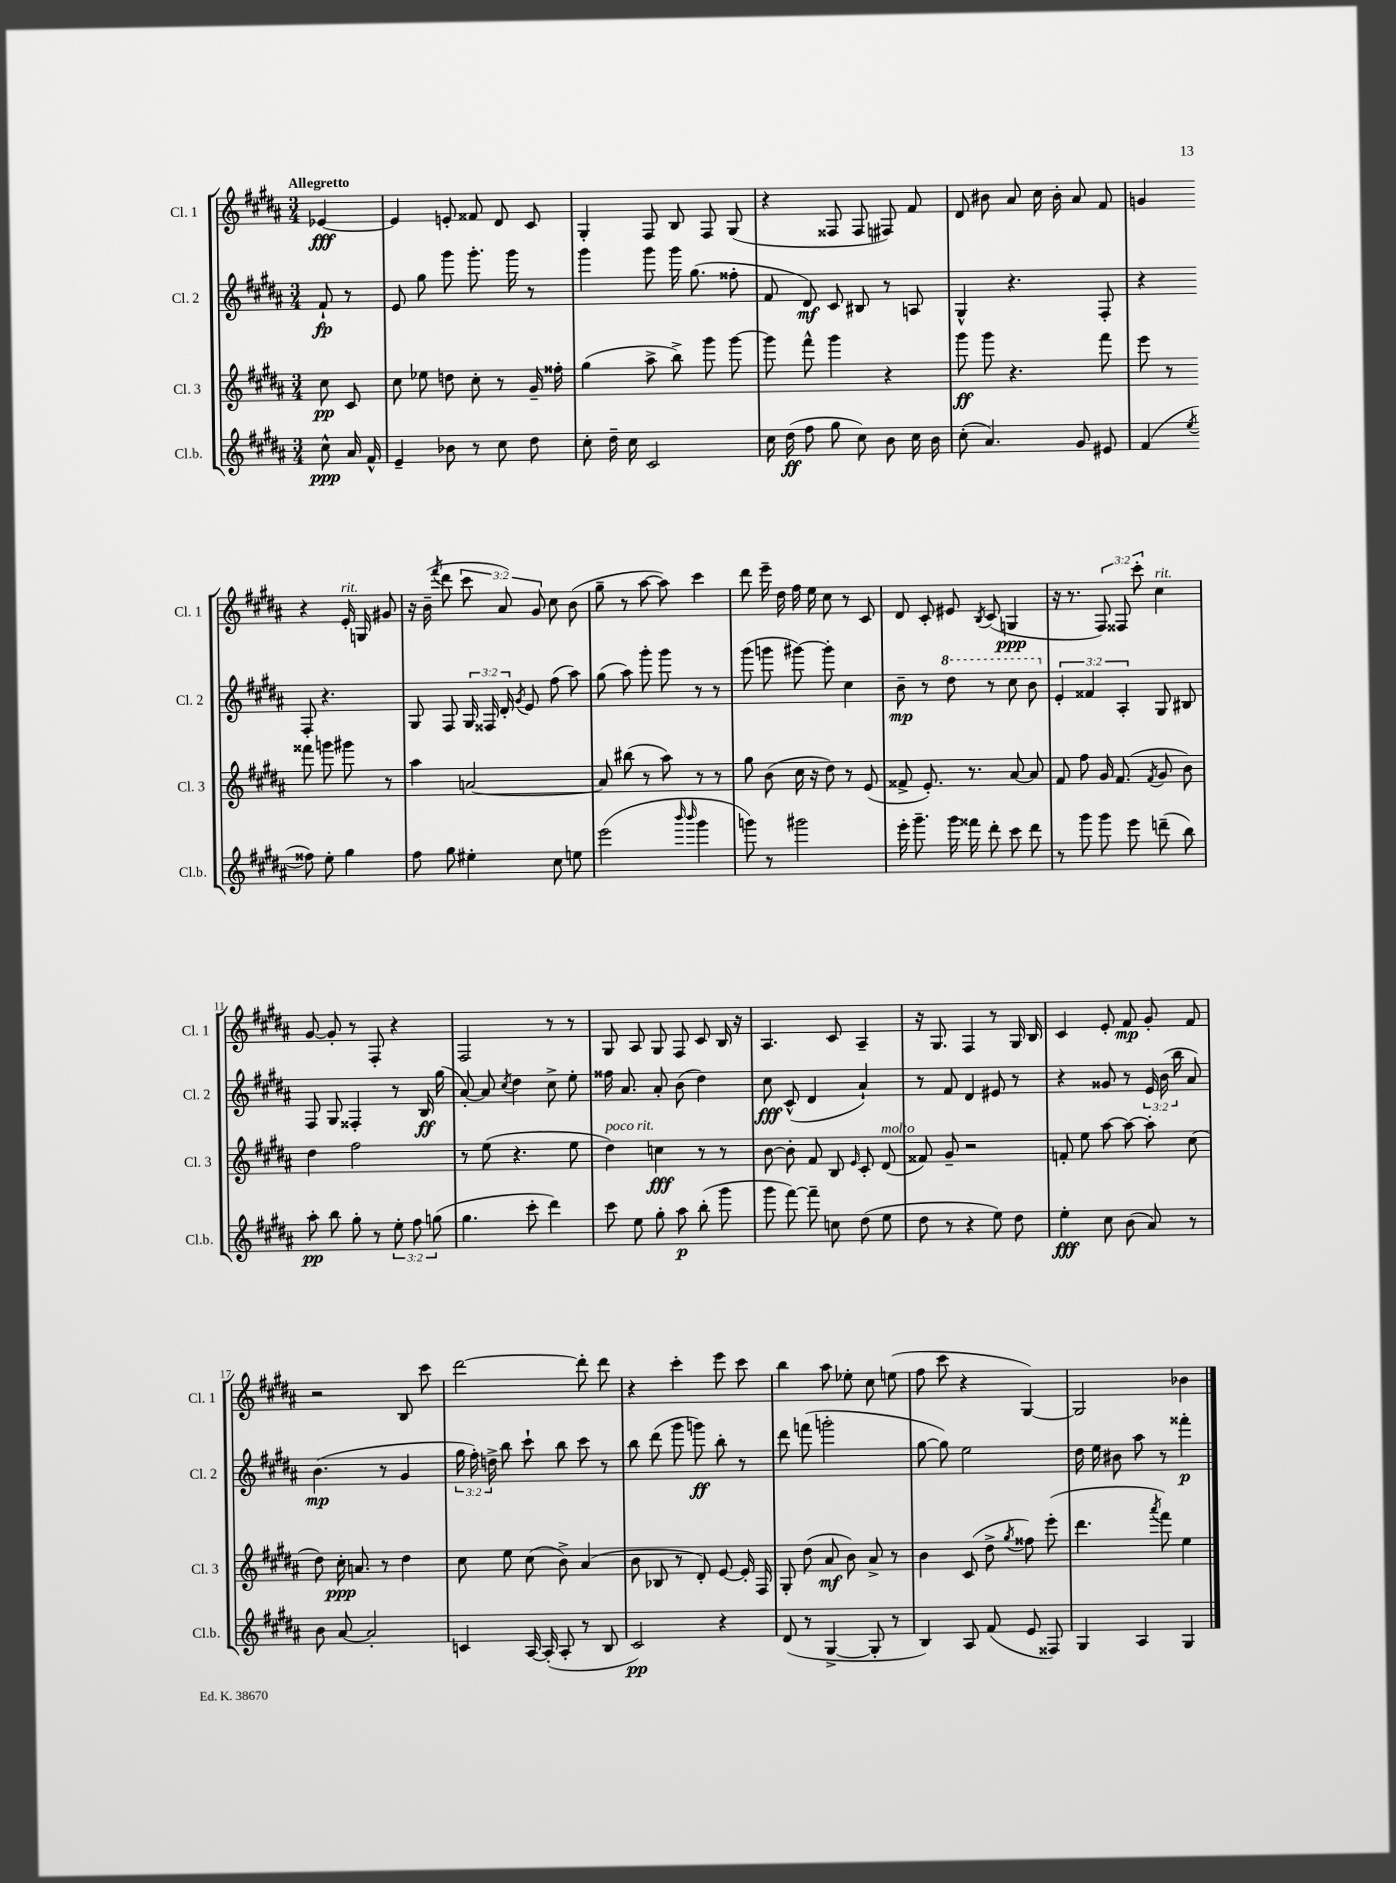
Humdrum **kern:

**kern	**kern	**kern	**kern
*staff4	*staff3	*staff2	*staff1
*clefG2	*clefG2	*clefG2	*clefG2
*k[f#c#g#d#a#]	*k[f#c#g#d#a#]	*k[f#c#g#d#a#]	*k[f#c#g#d#a#]
*M3/4	*M3/4	*M3/4	*M3/4
8cc#^^	8cc#	8f#`	[4e-
16a#	8c#	8r	.
16f#^^	.	.	.
=	=	=	=
4e~	8cc#	8e	4e-]
.	8ee-	8gg#	.
8b-	8dd	8ggg#	8e'
8r	8cc#'	8.ggg#'	8f##
8cc#	8r	.	8d#
.	.	16ggg#	.
8dd#	16g#~	8r	8c#
.	16ff##'	.	.
=	=	=	=
8cc#'	(4gg#	4ggg#	4G#'
16dd#~	.	.	.
16cc#	.	.	.
2c#	8aa#^	8ggg#	8F#
.	8bb^)	16ggg#	8B
.	.	(8.gg#	.
.	8ggg#	.	8F#
.	[8ggg#	8ff##'	(8G#
=	=	=	=
16cc#	8ggg#]	8f#	4r
(16dd#	.	.	.
8ff#	8fff#^^	8d#)	.
8gg#	4ggg#	8c#	8F##
8cc#)	.	8B#	8F##
8b	4r	8r	8F#)
16cc#	.	8A	8f#
16b	.	.	.
=	=	=	=
(8cc#'	8ggg#	4G#^^	8d#
4.a#)	8ggg#	.	8b#
.	4.r	4.r	8a#
.	.	.	16cc#
.	.	.	16b#'
8g#	.	.	8a#
8e#	8fff#	8F#'	8f#
=	=	=	=
(4f#	8eee	4r	4g
.	8r	.	.
8qee	.	.	.
8ff##)	8fff##	8F#'	4r
8ee'	8ggg	4.r	.
4gg#	8ggg#	.	16e'
.	.	.	16G
.	8r	.	8g#
=	=	=	=
8ff#	4aa#	8G#	16r
.	.	.	(16b~
.	.	.	8qfff#
8gg#	.	8F#	8ddd#
4ee#'	[2a	24G#	12ccc#
.	.	24F##	.
.	.	24d#'	12a#)
.	.	8qg#	.
.	.	8e	.
.	.	.	12g#
8cc#	.	(8ff#	8cc#
8ee	.	8aa#)	(8b
=	=	=	=
(2eee	8a]	(8gg#	8gg#~
.	(8bb#	8aa#)	8r
.	8r	8ggg#'	[8aa#
.	8aa#)	8ggg#	8aa#])
16qqbbb	.	.	.
16qqbbb	.	.	.
4ggg#	8r	8r	4ccc#
.	8r	8r	.
=	=	=	=
8ggg)	8gg#	(8ggg#	8ddd#
8r	(8b	8ggg	16eee~
.	.	.	16dd#
2ggg#	16cc#	[8ggg#)	16ff#
.	16r	.	16ee
.	8dd#)	8ggg#']	8cc#
.	8r	4cc#	8r
.	(8e	.	8c#
=	=	=	=
16eee'	8f##^	8b~	8d#
8.ggg#~	.	.	.
.	8.e')	8r	8c#'
16ggg#	.	8ddd#	8e#
16fff##	8.r	.	.
.	.	.	8qB
8ddd#'	.	8r	(8c#
8ccc#	[8a#	8ccc#	4G
8ddd#	8a#]	8bb	.
=	=	=	=
8r	8f#	6e'	16r
.	.	.	8.r
8ggg#	8ff#	.	.
.	.	6f##	.
8ggg#	16g#	.	12F#)
.	(8.f#	.	.
.	.	6A#'	12F##
8eee	.	.	.
.	.	.	12ccc#'
.	8qf#	.	.
(8ddd~	8g#	8G#	4cc#
8bb)	8b)	8B#	.
=	=	=	=
8aa#'	4dd#	8F#	[8g#
8bb	.	8G#	8g#']
8gg#'	2ff#	4F##'	8r
8r	.	.	8F#'
12ee'	.	8r	4r
12ff#	.	.	.
.	.	16B	.
(12gg	.	.	.
.	.	(16gg#	.
=	=	=	=
4.gg#	8r	[8a#')	2F#
.	(8ee	8a#]	.
.	.	8qcc#	.
.	4.r	4dd#	.
8ccc#'	.	.	.
4ddd#)	.	8cc#^	8r
.	8ee	8ee'	8r
=	=	=	=
8ccc#	4dd#)	16ff##	8G#
.	.	8.a#	.
8ee	.	.	8A#
8gg#'	4cc	8a#'	8G#
8aa#	.	(8b	8F#
(8bb'	8r	4dd#)	8c#
8ggg#	8r	.	16B
.	.	.	16r
=	=	=	=
8ggg#	[8b	8cc#	4.A#
[8fff#)	8b']	(8c#^^	.
8fff#~]	8f#	4d#	.
8cc	8B	.	8c#
.	16qqe	.	.
(8dd#	8c#'	4a#`)	4A#~
8ee	(8d#	.	.
=	=	=	=
8dd#	8f##)	8r	16r
.	.	.	8.G#
8r	8g#~	8f#	.
4r	2r	4d#	4F#
8ee)	.	8e#	8r
8dd#	.	8r	16G#
.	.	.	16B
=	=	=	=
4ee'	8f'	4r	4c#
.	8ee	.	.
8cc#	[8aa#	8g##	8e'
(8b	8aa#_	8r	8f#
8a#)	8aa#']	24e	8g#'
.	.	(24b	.
.	.	24bb	.
8r	(8cc#	8a#)	8f#
=	=	=	=
8b	8dd#)	(4.b	2r
[8a#	16cc#'	.	.
.	8.a	.	.
2a#']	.	.	.
.	8r	8r	.
.	4dd#	4g#	8B
.	.	.	8ccc#
=	=	=	=
4c	8cc#	24gg#	[2ddd#
.	.	24ff#')	.
.	.	24dd^	.
.	8ee	8bb	.
[16A#	(8cc#	8ccc#`	.
(16A#']	.	.	.
8A#'	8b^)	8bb	.
8r	(4a#	8ccc#	8ddd#']
8B	.	8r	8ddd#
=	=	=	=
2c#)	8b	8bb	4r
.	8B-	(8ddd#	.
.	8r	8ggg#	4ccc#'
.	8d#')	8ggg)	.
4r	[8e	8bb'	8eee
.	16e']	8r	8ccc#
.	16F#	.	.
=	=	=	=
(8d#	8G#'	8ddd#	4bb
8r	(8dd#	(8fff	.
[4G#^	8a#	2ggg'	8aa#
.	8b)	.	8ee-'
8G#']	8a#^	.	8cc#
8r	8r	.	(8ee
=	=	=	=
4B)	4b	[8gg#	8ff#
.	.	8gg#])	8ccc#
8A#	(8c#	2ee	4r
(8f#	8dd#^	.	.
.	8qgg#	.	.
8e	8ff##)	.	[4G#)
8F##)	(8eee'	.	.
=	=	=	=
4G#	4.ddd#	16dd#	2G#]
.	.	16ee	.
.	.	8b#	.
4A#	.	8aa#	.
.	8qaaa#	.	.
.	8fff#)	8r	.
4G#	4ee	4fff##'	4b-
==	==	==	==
*-	*-	*-	*-
